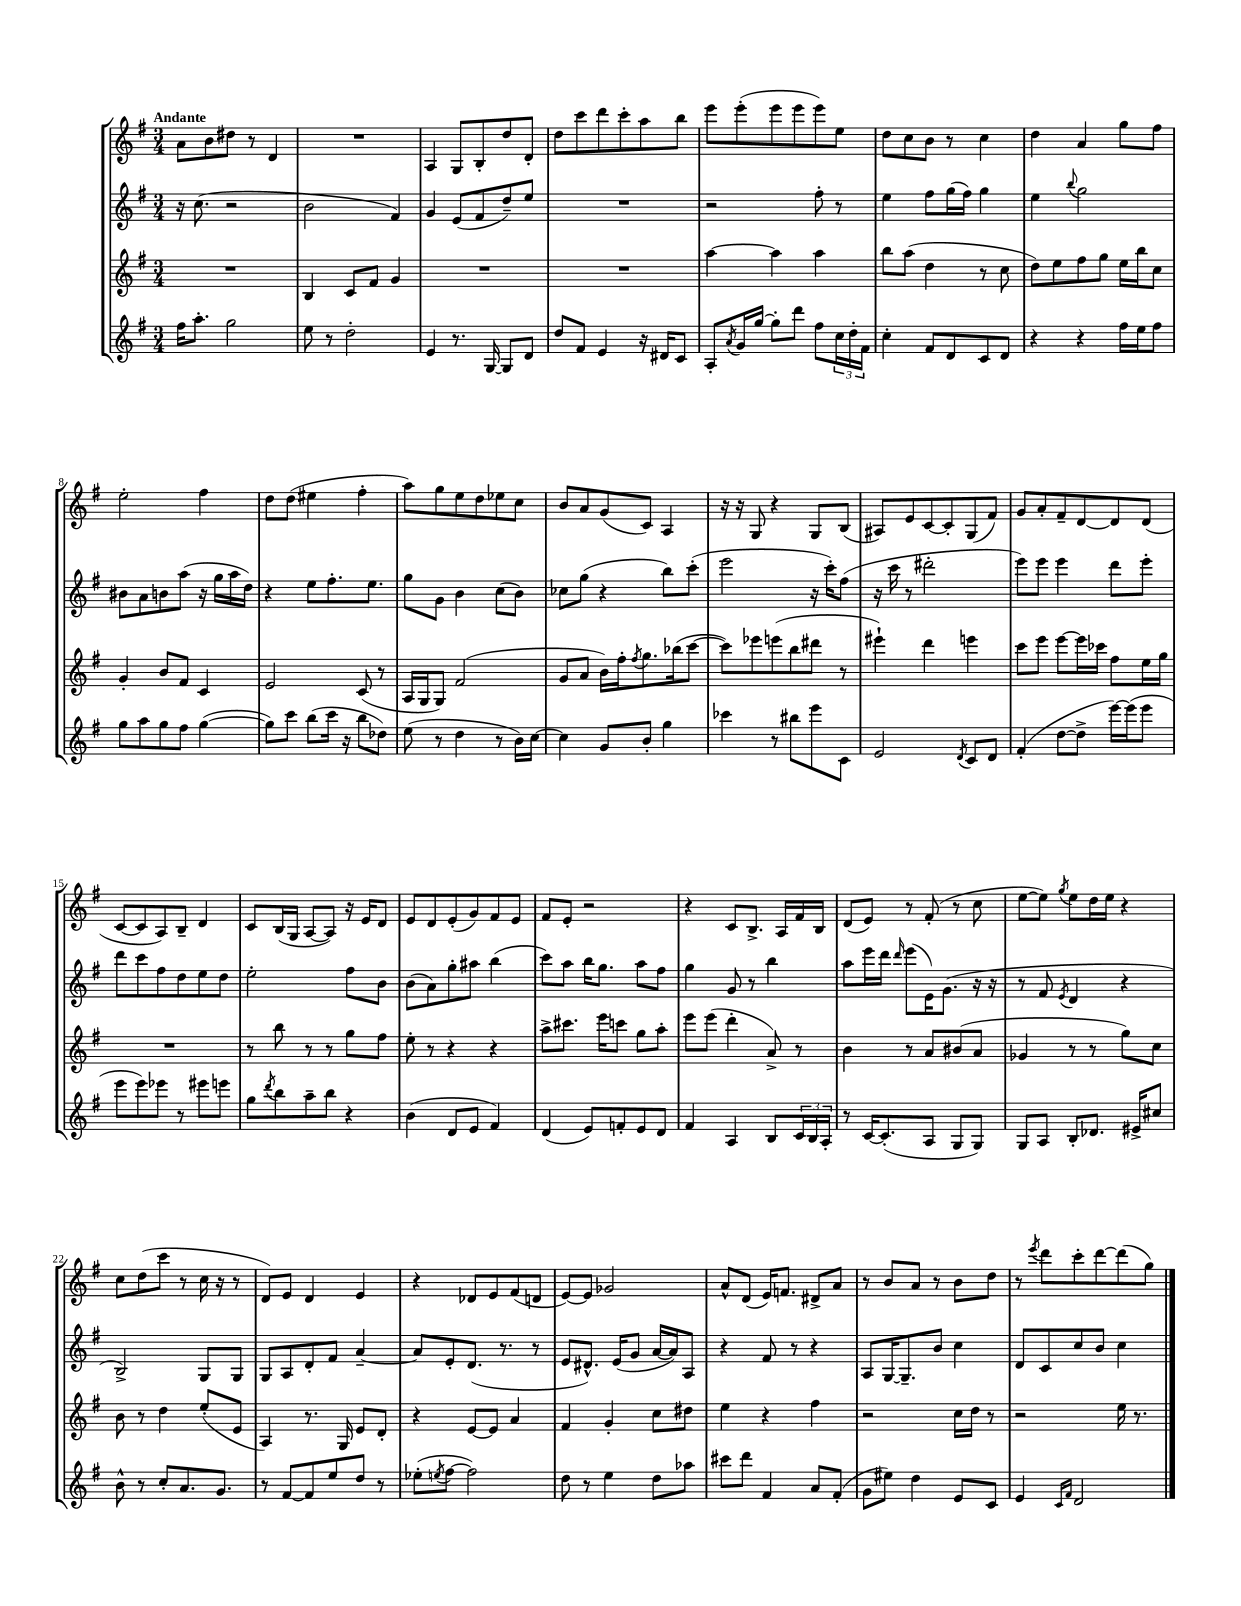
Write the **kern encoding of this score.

**kern	**kern	**kern	**kern
*staff4	*staff3	*staff2	*staff1
*clefG2	*clefG2	*clefG2	*clefG2
*k[f#]	*k[f#]	*k[f#]	*k[f#]
*M3/4	*M3/4	*M3/4	*M3/4
16ff#\LK	2.r	16r	8a\L
8.aa'\J	.	(8.cc\	.
.	.	.	8b\
2gg\	.	2r	8dd#\J
.	.	.	8r
.	.	.	4d/
=	=	=	=
8ee\	4B/	2b\	2.r
8r	.	.	.
2dd'\	8c/L	.	.
.	8f#/J	.	.
.	4g/	4f#/)	.
=	=	=	=
4e/	2.r	4g/	4A/
8.r	.	(8e/L	8G/L
.	.	8f#/	8B'/
[16G/	.	.	.
8G/]L	.	8dd~/)	8dd/
8d/J	.	8ee/J	8d'/J
=	=	=	=
8dd/L	2.r	2.r	8dd\L
8f#/J	.	.	8ccc\
4e/	.	.	8ddd\
.	.	.	8ccc'\
16r	.	.	8aa\
16d#/LK	.	.	.
8c/J	.	.	8bb\J
=	=	=	=
8A'/L	[4aa\	2r	8eee\L
8qa/	.	.	.
16g/L	.	.	(8eee'\
[16gg/JJ	.	.	.
8gg'\]L	4aa\]	.	8eee\
8ddd\J	.	.	8eee\
8ff#\L	4aa\	8ff#'\	8eee\)
24cc\L	.	8r	8ee\J
24dd'\	.	.	.
24f#\JJ	.	.	.
=	=	=	=
4cc'\	8bb\L	4ee\	8dd\L
.	(8aa\J	.	8cc\
8f#/L	4dd\	8ff#\L	8b\J
8d/	.	(16gg\L	8r
.	.	16ff#\JJ)	.
8c/	8r	4gg\	4cc\
8d/J	8cc\	.	.
=	=	=	=
4r	8dd\L)	4ee\	4dd\
.	8ee\	.	.
.	.	8qqbb/	.
4r	8ff#\	2gg\	4a/
.	8gg\J	.	.
16ff#\LL	16ee\LL	.	8gg\L
16ee\J	16bb\J	.	.
8ff#\J	8cc\J	.	8ff#\J
=	=	=	=
8gg\L	4g'/	8b#\L	2ee'\
8aa\	.	8a\	.
8gg\	8b/L	8b\	.
8ff#\J	8f#/J	(8aa\J	.
([4gg\	4c/	16r	4ff#\
.	.	16gg\LL	.
.	.	16aa\	.
.	.	16dd\JJ)	.
=	=	=	=
8gg\]L)	2e/	4r	8dd\L
8ccc\J	.	.	(8dd\J
(8bb\L	.	8ee\L	4ee#\
16ccc\Jk	.	8.ff#'\	.
16r	.	.	.
8bb\L	(8c/	.	4ff#'\
.	.	8.ee\J	.
8dd-\J)	8r	.	.
=	=	=	=
(8ee\	16A/LL	8gg\L	8aa\L)
.	16G/J	.	.
8r	8G/J)	8g\J	8gg\
4dd\	(2f#/	4b\	8ee\
.	.	.	8dd\
8r	.	(8cc\L	8ee-\
16b\LL)	.	8b\J)	8cc\J
[16cc\JJ	.	.	.
=	=	=	=
4cc\]	8g/L	8cc-\L	8b/L
.	8a/J	(8gg\J	8a/
8g/L	16b\LL)	4r	(8g/
.	16ff#'\J	.	.
.	8qff#/	.	.
8b'/J	8.gg\	.	8c/J)
4gg\	.	8bb\L)	4A/
.	(16bb-\k	.	.
.	[8ccc\J	(8ccc'\J	.
=	=	=	=
4ccc-\	8ccc\]L)	2eee\	16r
.	.	.	16r
.	8eee-\	.	8G/
8r	(8eee\	.	4r
8bb#\L	8bb\	.	.
8eee\	8ddd#\J	16r	8G/L
.	.	16ccc'\LK)	.
8c\J	8r	(8ff#\J	(8B/J
=	=	=	=
2e/	4eee#`\)	16r	8A#/L)
.	.	16ccc\	.
.	.	8r	8e/
.	4ddd\	2ddd#'\	[8c/
.	.	.	8c'/]
8qd/	.	.	.
8c/L	4eee\	.	(8G/
8d/J	.	.	8f#/J)
=	=	=	=
(4f#'/	8ccc\L	8eee\L)	8g/L
.	8eee\J	8eee\J	8a'/
[8dd\L	[8eee\L	4eee\	8f#~/
8dd^\]J	16eee\]L	.	[8d/
.	16ccc-\JJ	.	.
[16eee\LL)	8ff#\L	8ddd\L	8d/]
(16eee\]J	.	.	.
8eee\J	16ee\L	8eee'\J	(8d/J
.	16gg\JJ	.	.
=	=	=	=
8eee\L	2.r	8ddd\L	[8c/L
8eee\)	.	8ccc\	8c/]
8eee-\J	.	8ff#\	8A/)
8r	.	8dd\	8B~/J
8eee#\L	.	8ee\	4d/
8eee\J	.	8dd\J	.
=	=	=	=
8gg\L	8r	2ee'\	8c/L
8qddd/	.	.	.
8bb\	8bb\	.	(16B/L
.	.	.	16G/JJ
8aa~\	8r	.	[8A/L
8bb\J	8r	.	8A/]J)
4r	8gg\L	8ff#\L	16r
.	.	.	16e/LK
.	8ff#\J	8b\J	8d/J
=	=	=	=
(4b\	8ee'\	(8b\L	8e/L
.	8r	8a\)	8d/
8d/L	4r	8gg'\	(8e'/
8e/J	.	8aa#\J	8g/)
4f#/)	4r	(4bb\	8f#/
.	.	.	8e/J
=	=	=	=
(4d/	8aa^\L	8ccc\L)	8f#/L
.	8.ccc#\J	8aa\J	8e'/J
8e/L)	.	16bb\LK	2r
.	16eee\LK	8.gg\J	.
8f'/	8ccc\J	.	.
8e/	8gg\L	8aa\L	.
8d/J	8aa'\J	8ff#\J	.
=	=	=	=
4f#/	8eee\L	4gg\	4r
.	(8eee\J	.	.
4A/	4ddd'\	8g/	8c/L
.	.	8r	8.B^/J
8B/L	8a^/)	4bb\	.
.	.	.	16A/LL
24c/L	8r	.	16f#/
24B/	.	.	.
.	.	.	16B/JJ
24A'/JJ	.	.	.
=	=	=	=
8r	4b\	8aa\L	(8d/L
[16c/LK	.	16eee\L	8e/J)
(8.c'/]	.	16ddd\JJ	.
.	.	16qqddd/	.
.	8r	(8eee\L	8r
8A/J	8a/L	16e\K)	(8f#'/
.	.	(8.g\J	.
8G/L	(8b#/	.	8r
8G/J)	8a/J	16r	8cc\
.	.	16r	.
=	=	=	=
8G/L	4g-/	8r	[8ee\L
8A/J	.	8f#/	8ee\]J)
.	.	8qe/	8qgg/
8B'/L	8r	4d/	8ee\L
8.d-/J	8r	.	16dd\L
.	.	.	16ee\JJ
.	8gg\L)	4r	4r
16e#^/LK	.	.	.
8cc#/J	8cc\J	.	.
=	=	=	=
8b^^\	8b\	2B^/)	8cc\L
8r	8r	.	(8dd\
8cc'/L	4dd\	.	8ccc\J
8.a/	.	.	8r
.	(8ee'/L	8G/L	16cc\
8.g/J	.	.	16r
.	8e/J	8G/J	8r
=	=	=	=
8r	4A/)	8G/L	8d/L)
[8f#/L	.	8A/	8e/J
8f#/]	8.r	8d'/	4d/
8ee/	.	8f#/J	.
.	16G/	.	.
8dd/J	8e/L	[4a~/	4e/
8r	8d'/J	.	.
=	=	=	=
(8ee-'\L	4r	8a/]L	4r
8qee/	.	.	.
[8ff#\J	.	8e'/	.
2ff#\])	[8e/L	(8.d/J	8d-/L
.	8e/]J	.	8e/
.	.	8.r	.
.	4a/	.	(8f#/
.	.	8r	8d/J
=	=	=	=
8dd\	4f#/	8e/L	[8e/L)
8r	.	8.d#^^/J)	8e/]J
4ee\	4g'/	.	2g-/
.	.	(16e/LK	.
.	.	8g/J	.
8dd\L	8cc\L	[16a/LL	.
.	.	16a/]J)	.
8aa-\J	8dd#\J	8A/J	.
=	=	=	=
8ccc#\L	4ee\	4r	8a^^/L
8ddd\J	.	.	(8d/J
4f#/	4r	8f#/	16e/LK)
.	.	.	8.f/J
.	.	8r	.
8a/L	4ff#\	4r	8d#^/L
(8f#'/J	.	.	8a/J
=	=	=	=
8g\L	2r	8A/L	8r
8ee#\J)	.	[16G/K	8b/L
.	.	8.G~/]	.
4dd\	.	.	8a/J
.	.	8b/J	8r
8e/L	16cc\LL	4cc\	8b\L
.	16dd\JJ	.	.
8c/J	8r	.	8dd\J
=	=	=	=
4e/	2r	8d/L	8r
.	.	.	8qeee/
.	.	8c/	8ddd\L
16qqc/LL	.	.	.
16qqf#/JJ	.	.	.
2d/	.	8cc/	8ccc'\
.	.	8b/J	[8ddd\
.	16ee\	4cc\	(8ddd\]
.	8.r	.	.
.	.	.	8gg\J)
==	==	==	==
*-	*-	*-	*-
